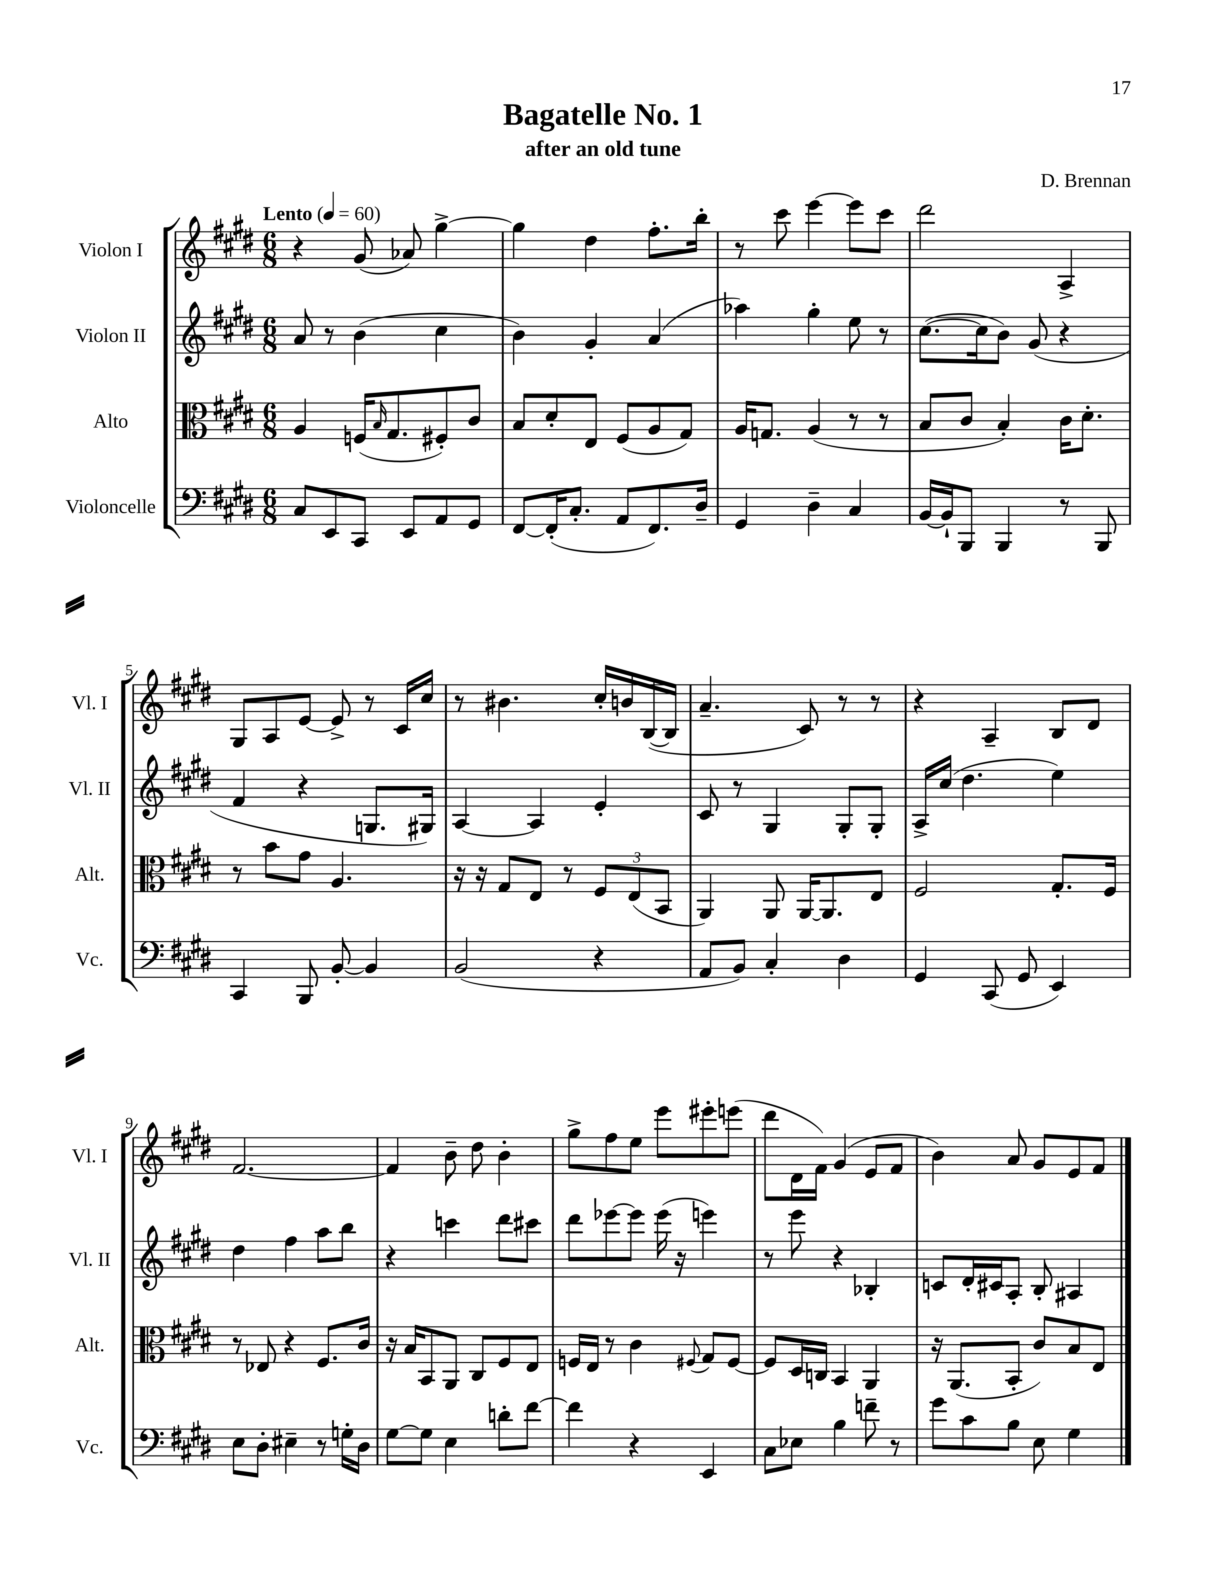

**kern	**kern	**kern	**kern
*part4	*part3	*part2	*part1
*staff4	*staff3	*staff2	*staff1
*I"Violoncelle	*I"Alto	*I"Violon II	*I"Violon I
*I'Vc.	*I'Alt.	*I'Vl. II	*I'Vl. I
*clefF4	*clefC3	*clefG2	*clefG2
*k[f#c#g#d#]	*k[f#c#g#d#]	*k[f#c#g#d#]	*k[f#c#g#d#]
*M6/8	*M6/8	*M6/8	*M6/8
*MM60	*MM60	*MM60	*MM60
=1	=1	=1	=1
!	!	!	!LO:TX:a:B:t=Lento
8C#/L	4A/	8a/	4r
8EE/	.	8r	.
8CC#/J	(16Fn/KL	(4b\	(8g#/
.	16qqB/	.	.
.	8.G#/	.	.
8EE/L	.	.	8a-X/)
8AA/	8F#X'/)	4cc#\	[4gg#^\
8GG#/J	8c#/J	.	.
=2	=2	=2	=2
[8FF#/L	8B/L	4b\)	4gg#\]
(16FF#'/K]	8d#'/	.	.
8.C#'/J	.	.	.
.	8E/J	4g#'/	4dd#\
8AA/L	(8F#/L	.	.
8.FF#/)	8A/	(4a/	8.ff#'\L
.	8G#/J)	.	.
16D#~/Jk	.	.	16bb'\Jk
=3	=3	=3	=3
4GG#/	16A/KL	4aa-X\)	8r
.	8.Gn/J	.	.
.	.	.	8ccc#\
4D#~\	(4A/	4gg#'\	[4eee\
4C#/	8r	8ee\	8eee\L]
.	8r	8r	8ccc#\J
=4	=4	=4	=4
[16BB/LL	8B/L	([8.cc#\L	2ddd#\
16BB`/J]	.	.	.
8BBB/J	8c#/J	.	.
.	.	16cc#\k]	.
4BBB/	4B'/)	8b\J)	.
.	.	(8g#/	.
8r	16c#\KL	4r	4A^/
.	8.d#'\J	.	.
8BBB/	.	.	.
!!LO:LB:g=z
=5	=5	=5	=5
4CC#/	8r	4f#/	8G#/L
.	8b\L	.	8A/
8BBB/	8g#\J	4r	[8e/J
[8BB'/	4.A/	.	8e^/]
4BB/]	.	8.Gn/L	8r
.	.	.	16c#/LL
.	.	16G#X/Jk)	16cc#/JJ
=6	=6	=6	=6
(2BB/	16r	[4A/	8r
.	16r	.	.
.	8G#/L	.	4.b#X\
.	8E/J	4A/]	.
.	8r	.	.
4r	12F#/L	4e'/	16cc#'/LL
.	.	.	16bn/
.	(12E/	.	.
.	.	.	([16B/
.	12BB/J	.	.
.	.	.	16B/JJ]
=7	=7	=7	=7
8AA/L	4AA/)	8c#/	4.a~/
8BB/J)	.	8r	.
4C#'/	8AA/	4G#/	.
.	[16AA/KL	.	8c#/)
.	8.AA/]	.	.
4D#\	.	8G#'/L	8r
.	8E/J	8G#'/J	8r
=8	=8	=8	=8
4GG#/	2F#/	16A^/LL	4r
.	.	(16cc#/JJ	.
.	.	4.dd#\	.
(8CC#/	.	.	4A~/
8GG#/	.	.	.
4EE/)	8.G#'/L	4ee\)	8B/L
.	.	.	8d#/J
.	16F#/Jk	.	.
!!LO:LB:g=z
=9	=9	=9	=9
8E\L	8r	4dd#\	[2.f#/
8D#'\J	8E-X/	.	.
4E#X~\	4r	4ff#\	.
8r	8.F#/L	8aa\L	.
16Gn'\LL	.	8bb\J	.
16D#\JJ	16c#/Jk	.	.
=10	=10	=10	=10
[8G#\L	16r	4r	4f#/]
.	16B/KL	.	.
8G#\J]	8BB/	.	.
4E\	8AA/J	4cccn\	8b~\
.	8C#/L	.	8dd#\
8dn'\L	8F#/	8ddd#\L	4b'\
[8f#\J	8E/J	8ccc#X\J	.
=11	=11	=11	=11
4f#\]	16Fn/LL	8ddd#\L	8gg#^\L
.	16E/JJ	.	.
.	8r	[8eee-X\	8ff#\
4r	4c#\	8eee-\J]	8ee\J
.	.	(16eee-\	8eee\L
.	.	16r	.
.	8qqF#X/	.	.
4EE/	8G#/L	4eeen\)	8eee#X'\
.	[8F#/J	.	(8eeen\J
=12	=12	=12	=12
8C#\L	8F#/L]	8r	8ddd#\L
8E-X\J	16D#/L	8eee\	16d#\L
.	16Cn/JJ	.	16f#\JJ)
4B\	4BB/	4r	(4g#/
8fn~\	4AA/	4B-X'/	8e/L
8r	.	.	8f#/J
=13	=13	=13	=13
8g#\L	16r	8cn/L	4b\)
.	(8.AA/L	.	.
8c#\	.	16d#'/L	.
.	.	16c#X/J	.
8B\J	8BB'/J	8A'/J	8a/
8E\	8c#/L)	8B'/	8g#/L
4G#\	8B/	4A#X/	8e/
.	8E/J	.	8f#/J
==	==	==	==
*-	*-	*-	*-
